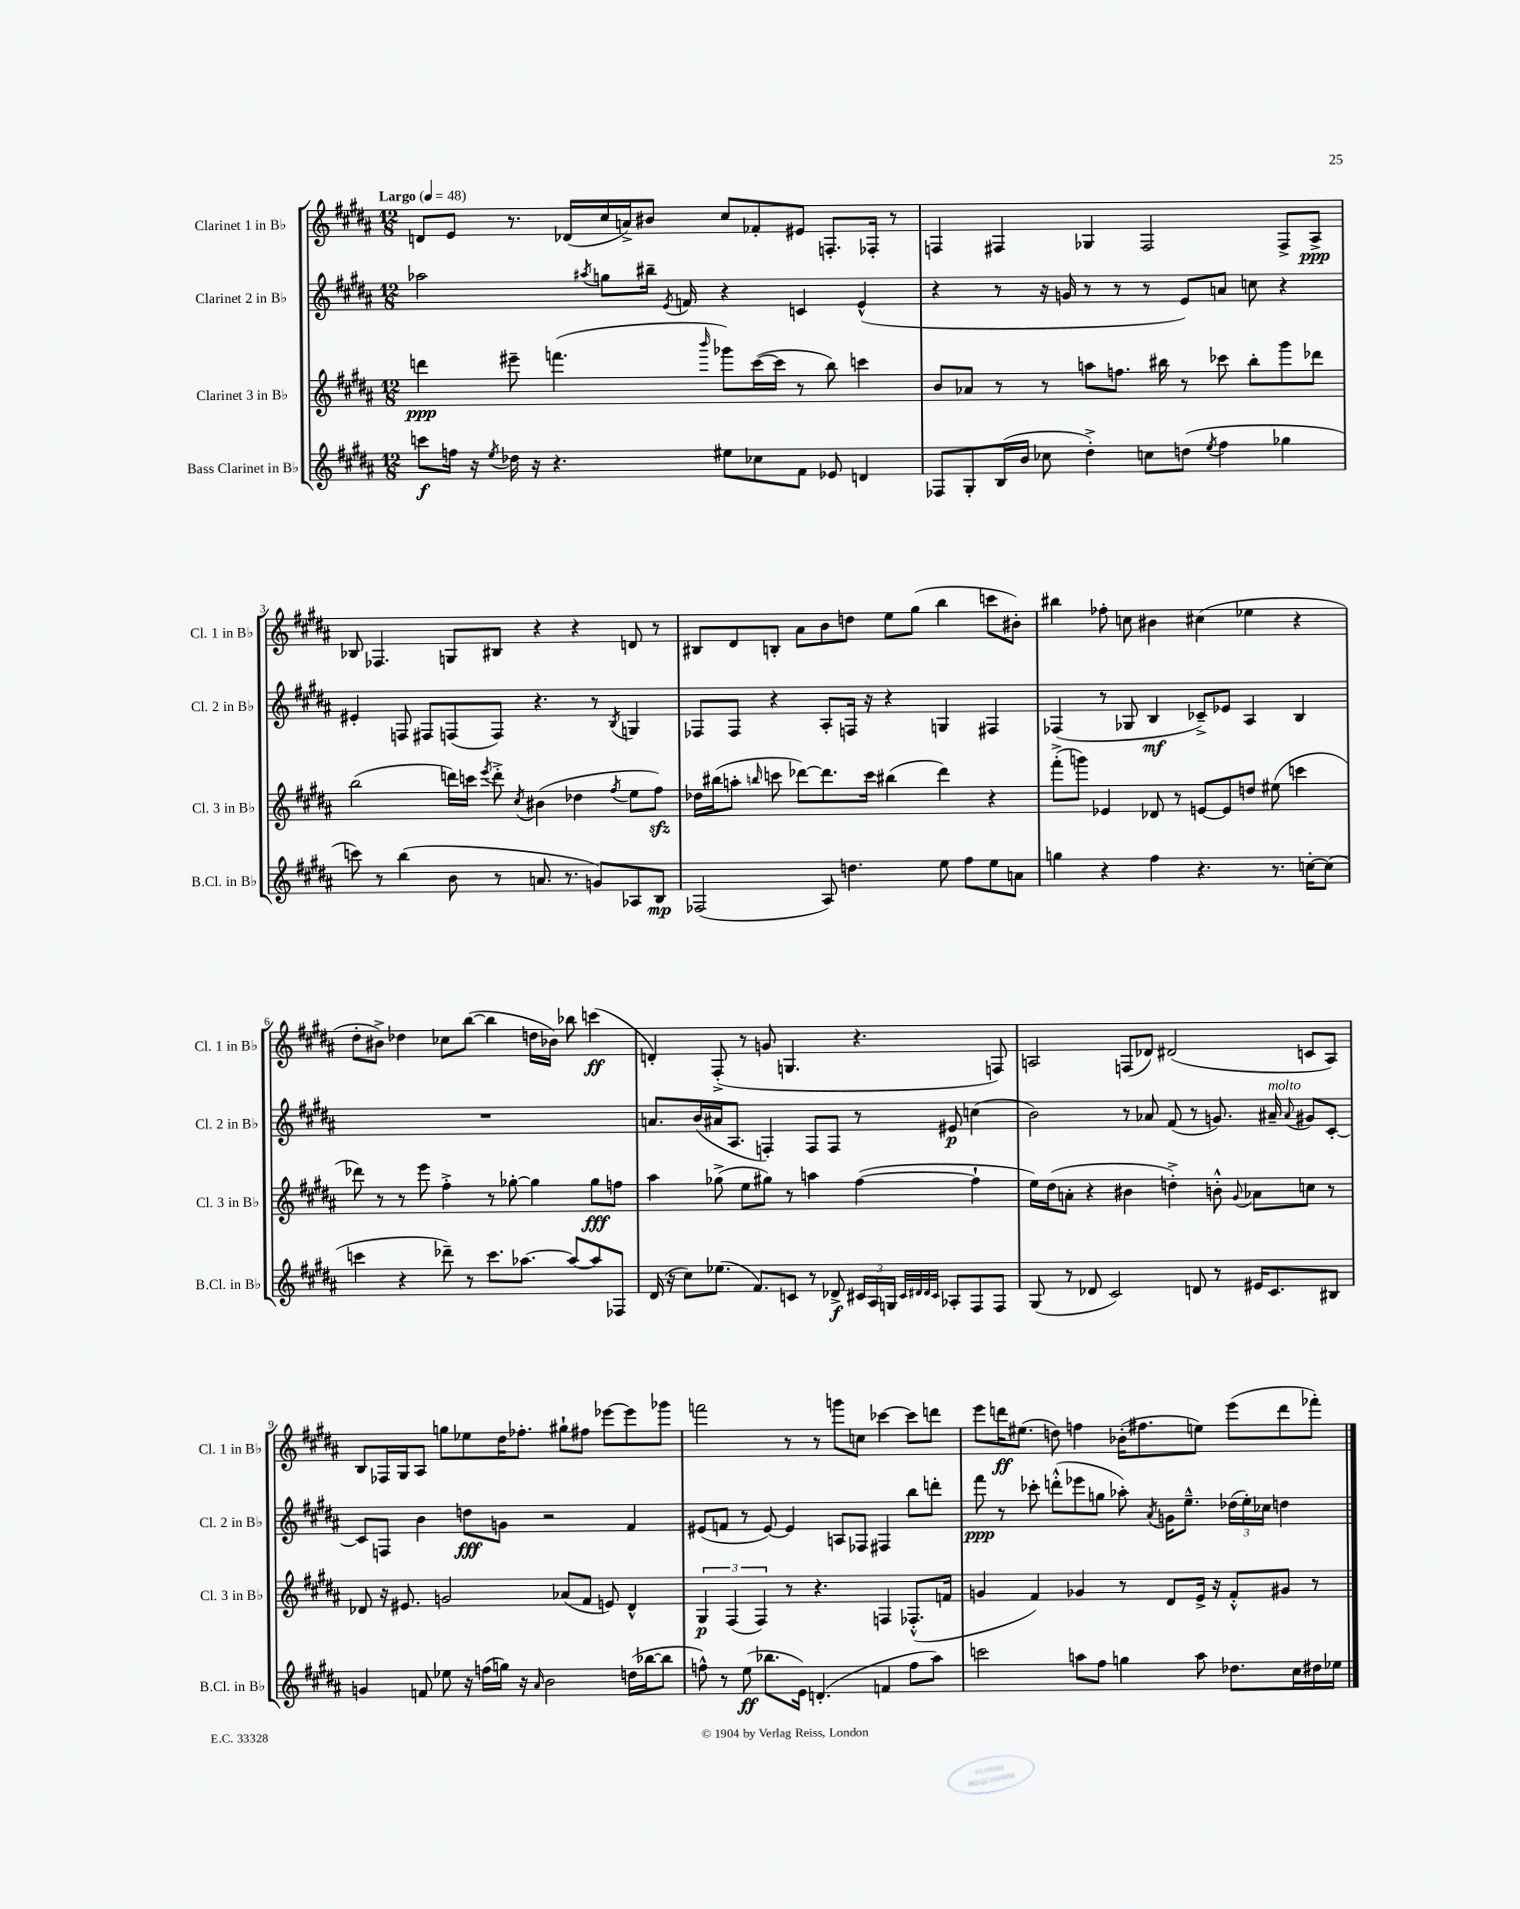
<<
\new StaffGroup <<
\new Staff = "s0" \with { instrumentName = "Clarinet 1 in Bb" shortInstrumentName = "Cl. 1 in Bb" } {
    \clef treble \key b \major \numericTimeSignature \time 12/8 \tempo "Largo" 4 = 48
    \autoBeamOff d'8[ e'8] r8. des'16[( cis''16 a'16->) bis'8] cis''8[ fes'8-. eis'8] f8.[-. fes16]-. r8 |
    f4 fis4 ges4 fis2 fis8[-> ais8]->\ppp |
    bes8 fes4. g8[ bis8] r4 r4 d'8 r8 |
    bis8[ dis'8 b8]-. ais'8[ b'8 d''8] e''8[ gis''8]( b''4 c'''8[ bis'8]-.) |
    bis''4 fes''8-. c''8 bis'4 cis''4( ees''4 r4 |
    dis''8[-. bis'8]->) des''4 ces''8[ b''8]~( b''4 d''16[ bes'16]) bes''8 c'''4\ff( |
    d'4-.) fis8-.->( r8 g'8 g4. r4. f8) |
    a2 f8[( des'8]) dis'2( c'8[ a8]) |
    b8[ fes16 gis16 ais8] g''8[ ees''8 dis''16 fes''8.]-. gis''8[-! fis''8] ees'''8[~ ees'''8 ges'''8] |
    f'''2 r8 r8 g'''8[ c''8] ces'''4~ ces'''8[ d'''8] |
    e'''8[ d'''16\ff eis''8.]( d''8) f''4 bes'16[-.( fis''8. e''8]) e'''8[( d'''8 fes'''8]-.) \bar "|." |
}
\new Staff = "s1" \with { instrumentName = "Clarinet 2 in Bb" shortInstrumentName = "Cl. 2 in Bb" } {
    \clef treble \key b \major \numericTimeSignature \time 12/8
    \autoBeamOff aes''2 \acciaccatura { ais''8 } g''8[ bis''16]-- \acciaccatura { e'8 } f'16 r4 c'4 e'4-^( |
    r4 r8 r16 g'16 r8 r8 r8 e'8[) a'8] c''8 r4 |
    eis'4-. f8 fis8[ f8( f8]) r4. r8 \acciaccatura { b8 } g4 |
    fes8[ fes8] r4 ais8[-. f16] r16 r4 g4 fis4 |
    fes4( r8 ges8 b4\mf ces'8[--->) ees'8] ais4 b4 |
    R1. |
    a'8.[ b'16( ais'16 ais8.] f4-.) f8[ f8] r8 eis'8\p c''4( |
    b'2) r8 aes'8 fis'8( r8 g'8.) ais'16--^\markup { \italic "molto" } \appoggiatura { ais'8 } gis'8[ cis'8]~-. |
    cis'8[ f8] b'4 d''8[\fff g'8] r2 fis'4 |
    eis'8[( f'8] r8 eis'8~) eis'4 a8[ fes8] fis4 b''8[ d'''8]-. |
    fis'''8\ppp r8 ces'''8-. d'''8[-.-^( ees'''8 g''8] aes''8-.) \acciaccatura { ais'8 } g'16[ e''8.]---^ \tuplet 3/2 { des''16[( e''16-.) ces''16] } d''4 \bar "|." |
}
\new Staff = "s2" \with { instrumentName = "Clarinet 3 in Bb" shortInstrumentName = "Cl. 3 in Bb" } {
    \clef treble \key b \major \numericTimeSignature \time 12/8
    \autoBeamOff d'''4\ppp eis'''8-- f'''4.( \grace { b'''16 } ges'''8[) cis'''16~( cis'''16] r8 b''8) c'''4 |
    b'8[ aes'8] r8 r8 a''8[ f''8.] bis''16 r8 ces'''8 bis''8[-. gis'''8 des'''8] |
    b''2( d'''16[) c'''16] \acciaccatura { e'''8 } d'''8-.-> \acciaccatura { cis''8 } bis'4( des''4 \acciaccatura { fis''8 } e''8[ fis''8]\sfz) |
    des''16[ bis''16( a''8]-. \grace { b''16 } c'''8 des'''8[~) des'''8. c'''16] bis''4( des'''4) r4 |
    fis'''8[-.->( g'''8]) ees'4 des'8 r8 e'8[~ e'8 d''8] eis''8( c'''4 |
    des'''8) r8 r8 e'''8 fis''4-.-> r8 ges''8~-. ges''4 ges''8[\fff f''8] |
    ais''4 ges''8->( e''8[ gis''8]) r8 a''4 fis''4~( fis''4-! |
    e''16[) dis''16( a'8]-. r4 bis'4 d''4-.->) b'8-.-^ \appoggiatura { gis'8 } aes'8[ c''8] r8 |
    des'8 r16 eis'8. g'2 aes'8[( fis'8] e'8) des'4-^ |
    \tuplet 3/2 { gis4\p fis4( fis4) } r8 r4. f4 fes8.[-.-^( f'16] |
    g'4 fis'4) ges'4 r8 dis'8[ e'16]-> r16 fis'8[-.-^ gis'8] r8 \bar "|." |
}
\new Staff = "s3" \with { instrumentName = "Bass Clarinet in Bb" shortInstrumentName = "B.Cl. in Bb" } {
    \clef treble \key b \major \numericTimeSignature \time 12/8
    \autoBeamOff c'''8[\f f''16] r16 \acciaccatura { e''8 } des''16 r16 r4. eis''8[ ces''8 fis'8] ees'8 d'4 |
    fes8[ gis8-. b16( b'16] ces''8 dis''4-.->) c''8[ d''8]( \acciaccatura { e''8 } fis''4 ges''4 |
    c'''8) r8 b''4( b'8 r8 a'8. r8. g'8[) aes8 b8]\mp |
    fes2( ais8) d''4. e''8 fis''8[ e''8 a'8] |
    g''4 r4 fis''4 r4. r8. c''16[~-. c''8]( |
    c'''4 r4 des'''8--) r8 c'''8.[ aes''8.]~ aes''8[~ aes''8 fes8] |
    dis'16( r16 cis''8[) ees''8.]( fis'8.[) c'8] r8 des'8->\f \tuplet 3/2 { cis'16[ ais16 g16] } \grace { cis'32[ dis'32 dis'32 cis'32] } aes8[-. fis8 fis8] |
    gis8( r8 des'8 cis'2) d'8 r8 eis'16[ cis'8. bis8] |
    g'4 f'8 ees''8 r16 f''16[( g''16]) r16 \grace { ais'16 } b'2 d''16[( bes''16~ bes''8] |
    f''8-^) r8 e''8\ff( bes''8.[ e'16]) d'4.-.( f'4 f''8[ ais''8]) |
    c'''2 a''8[ fis''8] g''4 a''8 des''8.[ cis''16 dis''16 ees''16] \bar "|." |
}
>>
>>
